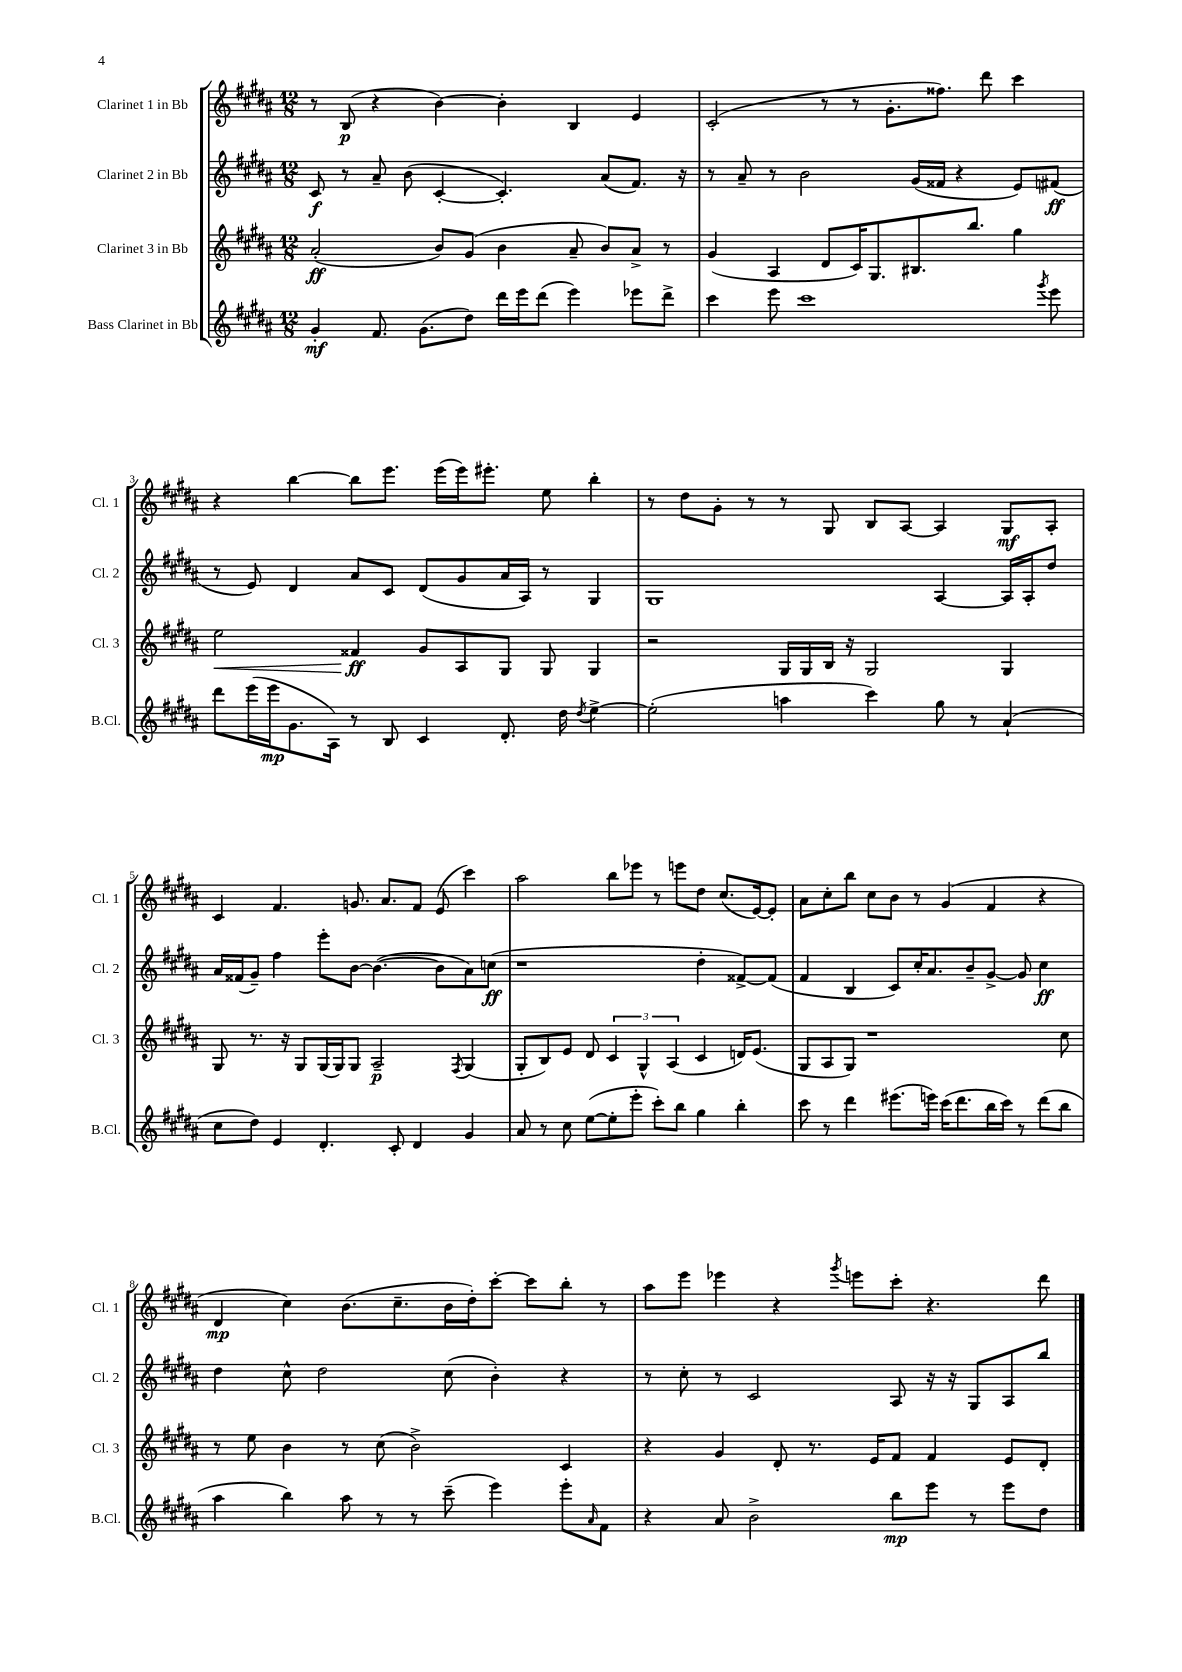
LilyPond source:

<<
\new StaffGroup <<
\new Staff = "s0" \with { instrumentName = "Clarinet 1 in Bb" shortInstrumentName = "Cl. 1" } {
    \clef treble \key b \major \numericTimeSignature \time 12/8
    r8 b8\p( r4 b'4~) b'4-. b4 e'4 |
    cis'2-.( r8 r8 gis'8.-. fisis''8.) dis'''8 cis'''4 |
    r4 b''4~ b''8 e'''8. e'''16( e'''16) eis'''8.-. e''8 b''4-. |
    r8 dis''8 gis'8-. r8 r8 gis8 b8 ais8~ ais4 gis8\mf ais8-. |
    cis'4 fis'4. g'8. ais'8. fis'8 e'8( cis'''4) |
    ais''2 b''8 ees'''8 r8 e'''8 dis''8 cis''8.( e'16~) e'8-. |
    ais'8 cis''8-. b''8 cis''8 b'8 r8 gis'4( fis'4 r4 |
    dis'4\mp cis''4) b'8.( cis''8.-- b'16 dis''16-.) cis'''8~-. cis'''8 b''8-. r8 |
    ais''8 e'''8 ees'''4 r4 \acciaccatura { gis'''8 } e'''8 cis'''8-. r4. dis'''8 \bar "|." |
}
\new Staff = "s1" \with { instrumentName = "Clarinet 2 in Bb" shortInstrumentName = "Cl. 2" } {
    \clef treble \key b \major \numericTimeSignature \time 12/8
    cis'8\f r8 ais'8-- b'8( cis'4~-. cis'4.-.) ais'8( fis'8.) r16 |
    r8 ais'8-- r8 b'2 gis'16( fisis'16 r4 e'8) fis'8\ff( |
    r8 e'8) dis'4 ais'8 cis'8 dis'8( gis'8 ais'16 ais16) r8 gis4 |
    gis1 ais4~ ais16 ais16-. dis''8 |
    ais'16 fisis'16( gis'8--) fis''4 e'''8-. b'8~ b'4.~( b'8 ais'8) c''8\ff( |
    r1 dis''4-. fisis'8~->) fisis'8( |
    fis'4 b4 cis'8) cis''16-. ais'8. b'8-- gis'8~-> gis'8 cis''4\ff |
    dis''4 cis''8-^ dis''2 cis''8( b'4-.) r4 |
    r8 cis''8-. r8 cis'2 ais8 r16 r16 gis8 ais8 b''8 \bar "|." |
}
\new Staff = "s2" \with { instrumentName = "Clarinet 3 in Bb" shortInstrumentName = "Cl. 3" } {
    \clef treble \key b \major \numericTimeSignature \time 12/8
    ais'2-.\ff( b'8) gis'8( b'4 ais'8-- b'8) ais'8-> r8 |
    gis'4( ais4 dis'8 cis'16) gis8. bis8. b''8. gis''4 |
    e''2\< fisis'4\ff\! gis'8 ais8 gis8 gis8 gis4 |
    r2 gis16 gis16 b16 r16 gis2 gis4 |
    gis8 r8. r16 gis8 gis16( gis16) gis8 ais2--\p \acciaccatura { fis8 } gis4( |
    gis8-. b8) e'8 dis'8 \tuplet 3/2 { cis'4 gis4-^ ais4( } cis'4 d'16) e'8.( |
    gis8 ais8 gis8) r1 cis''8 |
    r8 e''8 b'4 r8 cis''8( b'2->) cis'4 |
    r4 gis'4 dis'8-. r8. e'16 fis'8 fis'4 e'8 dis'8-. \bar "|." |
}
\new Staff = "s3" \with { instrumentName = "Bass Clarinet in Bb" shortInstrumentName = "B.Cl." } {
    \clef treble \key b \major \numericTimeSignature \time 12/8
    gis'4-.\mf fis'8. gis'8.( dis''8) dis'''16 e'''16 dis'''8( e'''4) ees'''8 dis'''8-> |
    cis'''4 e'''8 cis'''1 \acciaccatura { gis'''8 } e'''8 |
    dis'''8 e'''16( e'''16\mp gis'8. ais16) r8 b8 cis'4 dis'8.-. dis''16 \acciaccatura { dis''8 } e''4~-> |
    e''2-.( a''4 cis'''4) gis''8 r8 ais'4-!( |
    cis''8 dis''8) e'4 dis'4.-. cis'8-. dis'4 gis'4 |
    ais'8 r8 cis''8 e''8~( e''8-. e'''8-. cis'''8-.) b''8 gis''4 b''4-. |
    cis'''8 r8 dis'''4 eis'''8.( e'''16) cis'''16( dis'''8. b''16 cis'''16) r8 dis'''8( b''8 |
    ais''4 b''4) ais''8 r8 r8 cis'''8--( e'''4) e'''8-. \grace { ais'16 } fis'8 |
    r4 ais'8 b'2-> b''8\mp e'''8 r8 e'''8 dis''8 \bar "|." |
}
>>
>>
